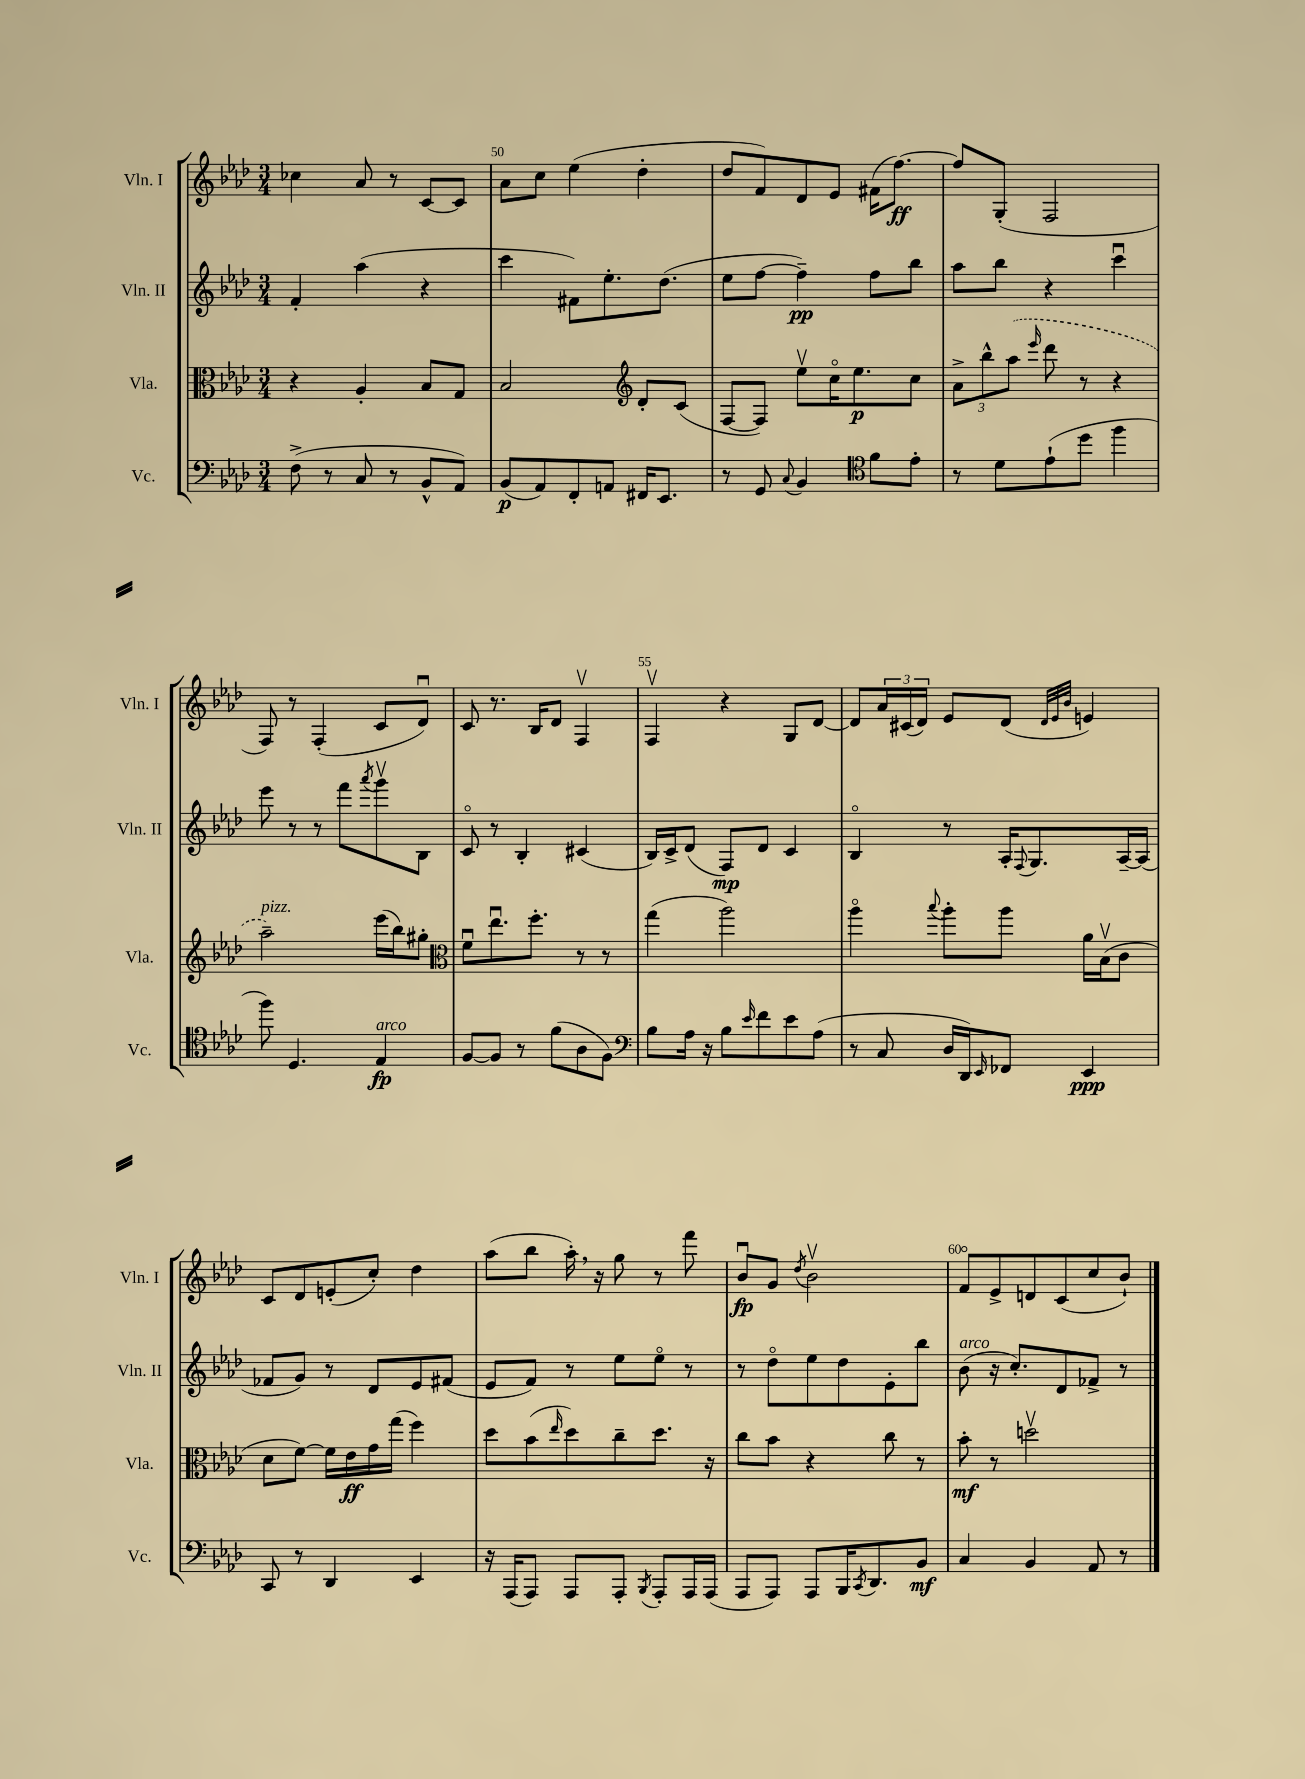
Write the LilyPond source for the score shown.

<<
\new StaffGroup <<
\new Staff = "s0" \with { instrumentName = "Vln. I" shortInstrumentName = "Vln. I" } {
    \clef treble \key aes \major \numericTimeSignature \time 3/4
    ces''4 aes'8 r8 c'8~ c'8 |
    aes'8 c''8 ees''4( des''4-. |
    des''8 f'8) des'8 ees'8 fis'16( f''8.~\ff) |
    f''8 g8-.( f2 |
    f8) r8 f4-.( c'8 des'8\downbow) |
    c'8 r8. bes16 des'8 f4\upbow |
    f4\upbow r4 g8 des'8~ |
    des'8 \tuplet 3/2 { aes'16 cis'16( des'16) } ees'8 des'8( \grace { des'32 ees'32 bes'32 } e'4) |
    c'8 des'8 e'8-.( c''8-.) des''4 |
    aes''8( bes''8 aes''16-.) \breathe r16 g''8 r8 f'''8 |
    bes'8\downbow\fp g'8 \acciaccatura { des''8 } bes'2\upbow |
    f'8\flageolet ees'8-> d'8 c'8( c''8 bes'8-!) \bar "|." |
}
\new Staff = "s1" \with { instrumentName = "Vln. II" shortInstrumentName = "Vln. II" } {
    \clef treble \key aes \major \numericTimeSignature \time 3/4
    f'4-. aes''4( r4 |
    c'''4 fis'8) ees''8.-. des''8.( |
    ees''8 f''8~ f''4--\pp) f''8 bes''8 |
    aes''8 bes''8 r4 c'''4\downbow |
    ees'''8 r8 r8 f'''8 \acciaccatura { aes'''8 } g'''8\upbow bes8 |
    c'8\flageolet r8 bes4-. cis'4( |
    bes16) c'16-> des'8( f8\mp) des'8 c'4 |
    bes4\flageolet r8 aes16-. \appoggiatura { f8 } g8. aes16~-- aes16( |
    fes'8 g'8) r8 des'8 ees'8 fis'8( |
    ees'8 f'8) r8 ees''8 ees''8\flageolet r8 |
    r8 des''8\flageolet ees''8 des''8 ees'8-. bes''8 |
    bes'8^\markup { \italic "arco" }( r16 c''8.-.) des'8 fes'8-> r8 \bar "|." |
}
\new Staff = "s2" \with { instrumentName = "Vla." shortInstrumentName = "Vla." } {
    \clef alto \key aes \major \numericTimeSignature \time 3/4
    r4 aes4-. bes8 g8 |
    bes2 \clef treble des'8-. c'8( |
    f8~ f8) ees''8\upbow c''16\flageolet ees''8.\p c''8 |
    \tuplet 3/2 { aes'8-> bes''8-^ \once \slurDashed aes''8( } \grace { ees'''16 } des'''8 r8 r4 |
    aes''2--^\markup { \italic "pizz." }) ees'''16( bes''16) gis''8-. |
    \clef alto f'8\downbow ees''8.\downbow f''8.-. r8 r8 |
    g''4( aes''2) |
    aes''4\flageolet \appoggiatura { bes''8 } aes''8-. aes''8 aes'16 bes16\upbow( c'8 |
    des'8 f'8~) f'16 ees'16\ff g'16 g''16( f''4) |
    des''8 bes'8( \grace { ees''16 } des''8) c''8-- des''8. r16 |
    c''8 bes'8 r4 c''8 r8 |
    bes'8-.\mf r8 d''2\upbow \bar "|." |
}
\new Staff = "s3" \with { instrumentName = "Vc." shortInstrumentName = "Vc." } {
    \clef bass \key aes \major \numericTimeSignature \time 3/4
    f8->( r8 c8 r8 bes,8-^ aes,8) |
    bes,8\p( aes,8) f,8-. a,8 fis,16 ees,8. |
    r8 g,8 \appoggiatura { c8 } bes,4 \clef tenor f'8 ees'8-. |
    r8 des'8 ees'8-!( des''8 f''4 |
    f''8) des4. ees4\fp^\markup { \italic "arco" } |
    f8~ f8 r8 f'8( aes8 f8) |
    \clef bass bes8 aes16 r16 bes8 \grace { ees'16 } f'8 ees'8 aes8( |
    r8 c8 des16 des,16) \grace { ees,16 } fes,8 ees,4\ppp |
    c,8 r8 des,4 ees,4 |
    r16 aes,,16( aes,,8) aes,,8 aes,,8-. \acciaccatura { bes,,8 } aes,,8-. aes,,16 aes,,16( |
    aes,,8 aes,,8) aes,,8 bes,,16 \acciaccatura { c,8 } des,8. bes,8\mf |
    c4 bes,4 aes,8 r8 \bar "|." |
}
>>
>>
\layout { \context { \Score currentBarNumber = #49 \override BarNumber.break-visibility = ##(#f #t #t) barNumberVisibility = #(every-nth-bar-number-visible 5) } }
